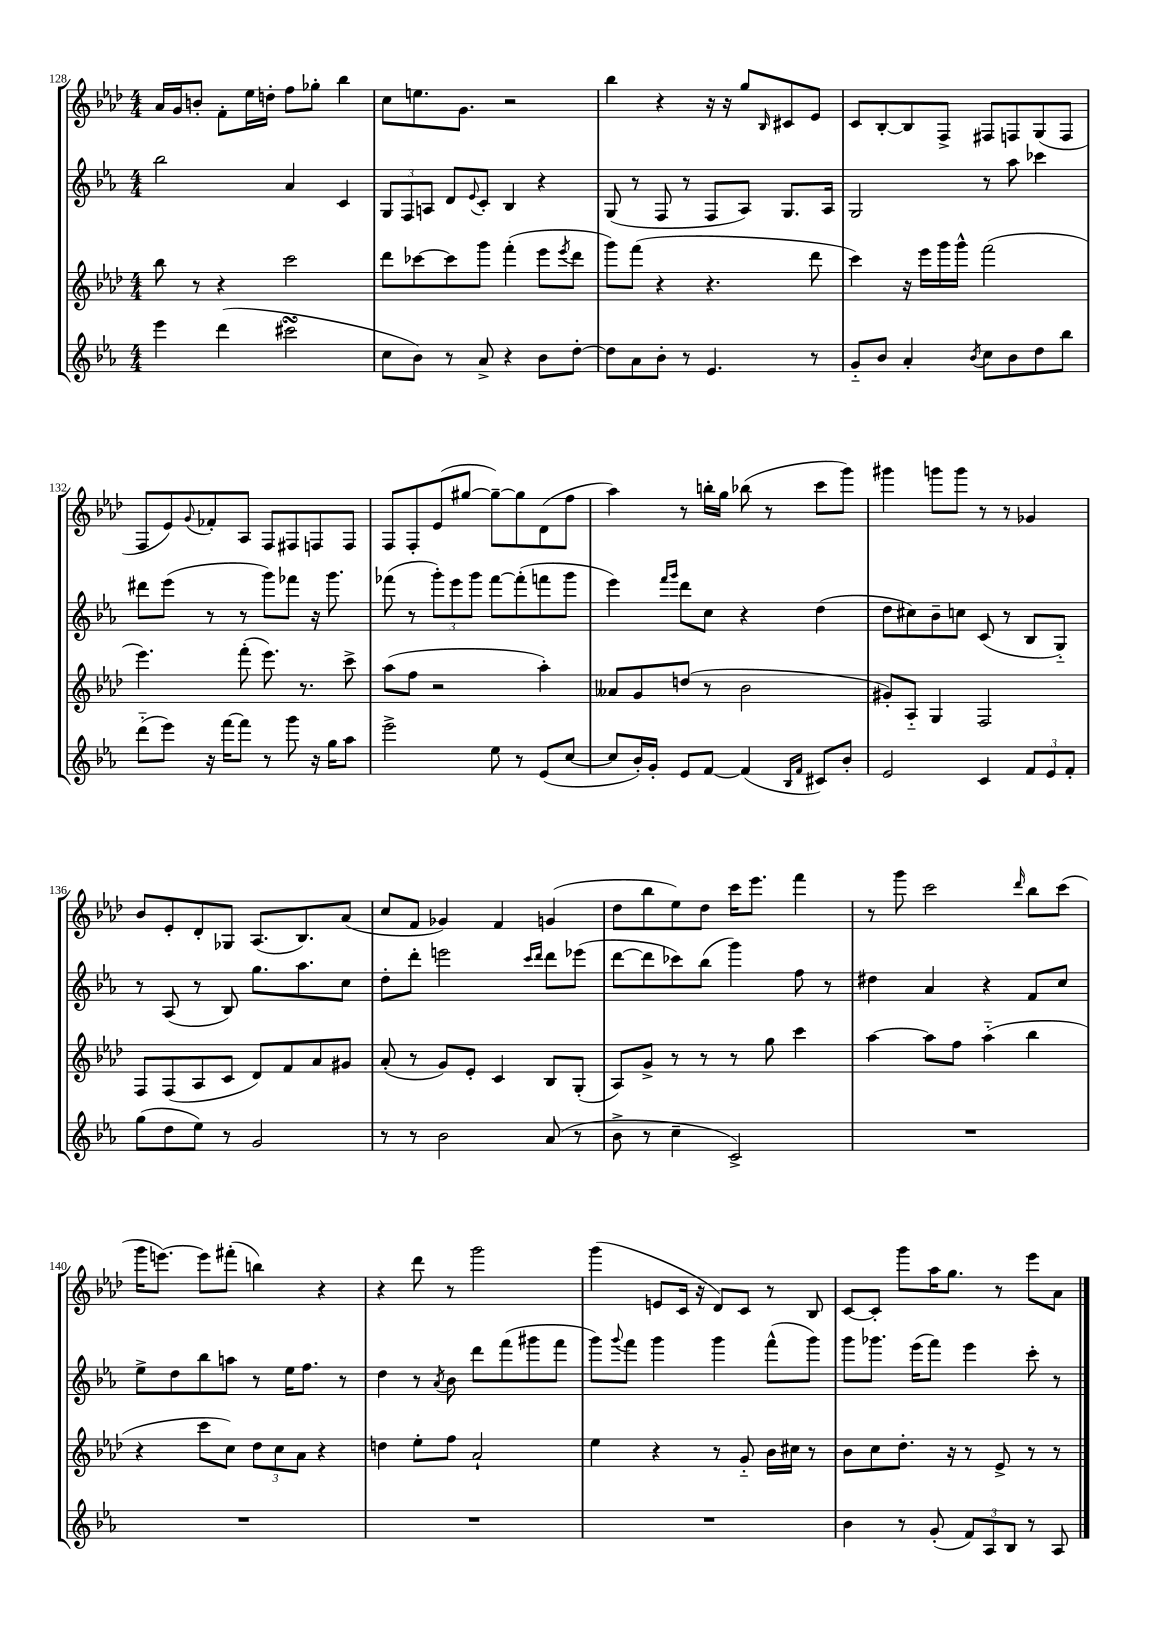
<<
\new StaffGroup <<
\new Staff = "s0" {
    \clef treble \key aes \major \numericTimeSignature \time 4/4
    aes'16 g'16 b'8-. f'8-. ees''16 d''16-. f''8 ges''8-. bes''4 |
    c''8 e''8. g'8. r2 |
    bes''4 r4 r16 r16 g''8 \grace { bes16 } cis'8 ees'8 |
    c'8 bes8~-. bes8 f8-> fis8 f8 g8( f8 |
    f8 ees'8) \appoggiatura { g'8 } fes'8-. aes8 f8 fis8 f8 f8 |
    f8 f8-. ees'8( gis''8~ gis''8~--) gis''8 des'8( f''8 |
    aes''4) r8 b''16-. g''16 bes''8( r8 c'''8 g'''8) |
    gis'''4 g'''8 g'''8 r8 r8 ges'4 |
    bes'8 ees'8-. des'8-. ges8 aes8.( bes8.) aes'8( |
    c''8 f'8 ges'4) f'4 g'4( |
    des''8 bes''8 ees''8) des''8 c'''16 ees'''8. f'''4 |
    r8 g'''8 c'''2 \grace { des'''16 } bes''8 c'''8( |
    g'''16 e'''8.~) e'''8 fis'''8-.( b''4) r4 |
    r4 des'''8 r8 g'''2 |
    g'''4( e'8 c'16 r16 des'8) c'8 r8 bes8 |
    c'8~ c'8-. g'''8 aes''16 g''8. r8 ees'''8 aes'8 \bar "|." |
}
\new Staff = "s1" {
    \clef treble \key ees \major \numericTimeSignature \time 4/4
    bes''2 aes'4 c'4 |
    \tuplet 3/2 { g8 f8 a8 } d'8 \appoggiatura { ees'8 } c'8-. bes4 r4 |
    g8( r8 f8 r8 f8 aes8) g8. aes16 |
    g2 r8 aes''8 ces'''4 |
    dis'''8 ees'''8( r8 r8 g'''8) fes'''8 r16 g'''8. |
    fes'''8( r8 \tuplet 3/2 { g'''8-.) ees'''8 g'''8 } fes'''8~ fes'''8-.( f'''8 g'''8 |
    ees'''4) \grace { f'''16 g'''16 } d'''8 c''8 r4 d''4( |
    d''8 cis''8) bes'8-- c''8 c'8( r8 bes8 g8-_) |
    r8 aes8( r8 bes8) g''8. aes''8. c''8 |
    d''8-. d'''8-. e'''2 \grace { c'''16 d'''16 } d'''8 ees'''8( |
    d'''8~ d'''8 ces'''8) bes''8( g'''4) f''8 r8 |
    dis''4 aes'4 r4 f'8 c''8 |
    ees''8-> d''8 bes''8 a''8 r8 ees''16 f''8. r8 |
    d''4 r8 \acciaccatura { aes'8 } bes'8 d'''8 f'''8( gis'''8 f'''8 |
    g'''8) \appoggiatura { g'''8 } f'''8 g'''4 g'''4 f'''8-^( g'''8) |
    g'''8 ges'''8. ees'''16( f'''8) ees'''4 c'''8-. r8 \bar "|." |
}
\new Staff = "s2" {
    \clef treble \key aes \major \numericTimeSignature \time 4/4
    bes''8 r8 r4 c'''2 |
    des'''8 ces'''8~ ces'''8 g'''8 f'''4-.( ees'''8 \acciaccatura { ees'''8 } des'''8 |
    g'''8) f'''8( r4 r4. des'''8 |
    c'''4) r16 ees'''16 g'''16 g'''16-^ f'''2( |
    ees'''4.) f'''8-.( ees'''8.) r8. c'''8-> |
    aes''8( f''8 r2 aes''4-.) |
    aeses'8 g'8 d''8( r8 bes'2 |
    gis'8-.) aes8-_ g4 f2 |
    f8 f8( aes8 c'8 des'8) f'8 aes'8 gis'8 |
    aes'8-.( r8 g'8) ees'8-. c'4 bes8 g8-.( |
    aes8) g'8-> r8 r8 r8 g''8 c'''4 |
    aes''4~ aes''8 f''8 aes''4-_( bes''4 |
    r4 c'''8 c''8) \tuplet 3/2 { des''8 c''8 aes'8 } r4 |
    d''4 ees''8-. f''8 aes'2-! |
    ees''4 r4 r8 g'8-_ bes'16 cis''16 r8 |
    bes'8 c''8 des''8.-. r16 r8 ees'8-> r8 r8 \bar "|." |
}
\new Staff = "s3" {
    \clef treble \key ees \major \numericTimeSignature \time 4/4
    ees'''4 d'''4( cis'''2\turn |
    c''8 bes'8) r8 aes'8-> r4 bes'8 d''8~-. |
    d''8 aes'8 bes'8-. r8 ees'4. r8 |
    g'8-_ bes'8 aes'4-. \acciaccatura { bes'8 } c''8 bes'8 d''8 bes''8 |
    d'''8-_( ees'''8) r16 f'''16~ f'''8 r8 g'''8 r16 g''16 aes''8 |
    ees'''2-> ees''8 r8 ees'8( c''8~ |
    c''8 bes'16-.) g'16-. ees'8 f'8~ f'4( \grace { bes16 f'16 } cis'8) bes'8-. |
    ees'2 c'4 \tuplet 3/2 { f'8 ees'8 f'8-. } |
    g''8( d''8 ees''8) r8 g'2 |
    r8 r8 bes'2 aes'8( r8 |
    bes'8-> r8 c''4-- c'2->) |
    R1 |
    R1 |
    R1 |
    R1 |
    bes'4 r8 g'8-.( \tuplet 3/2 { f'8) aes8 bes8 } r8 aes8 \bar "|." |
}
>>
>>
\layout { \context { \Score currentBarNumber = #128 } }
